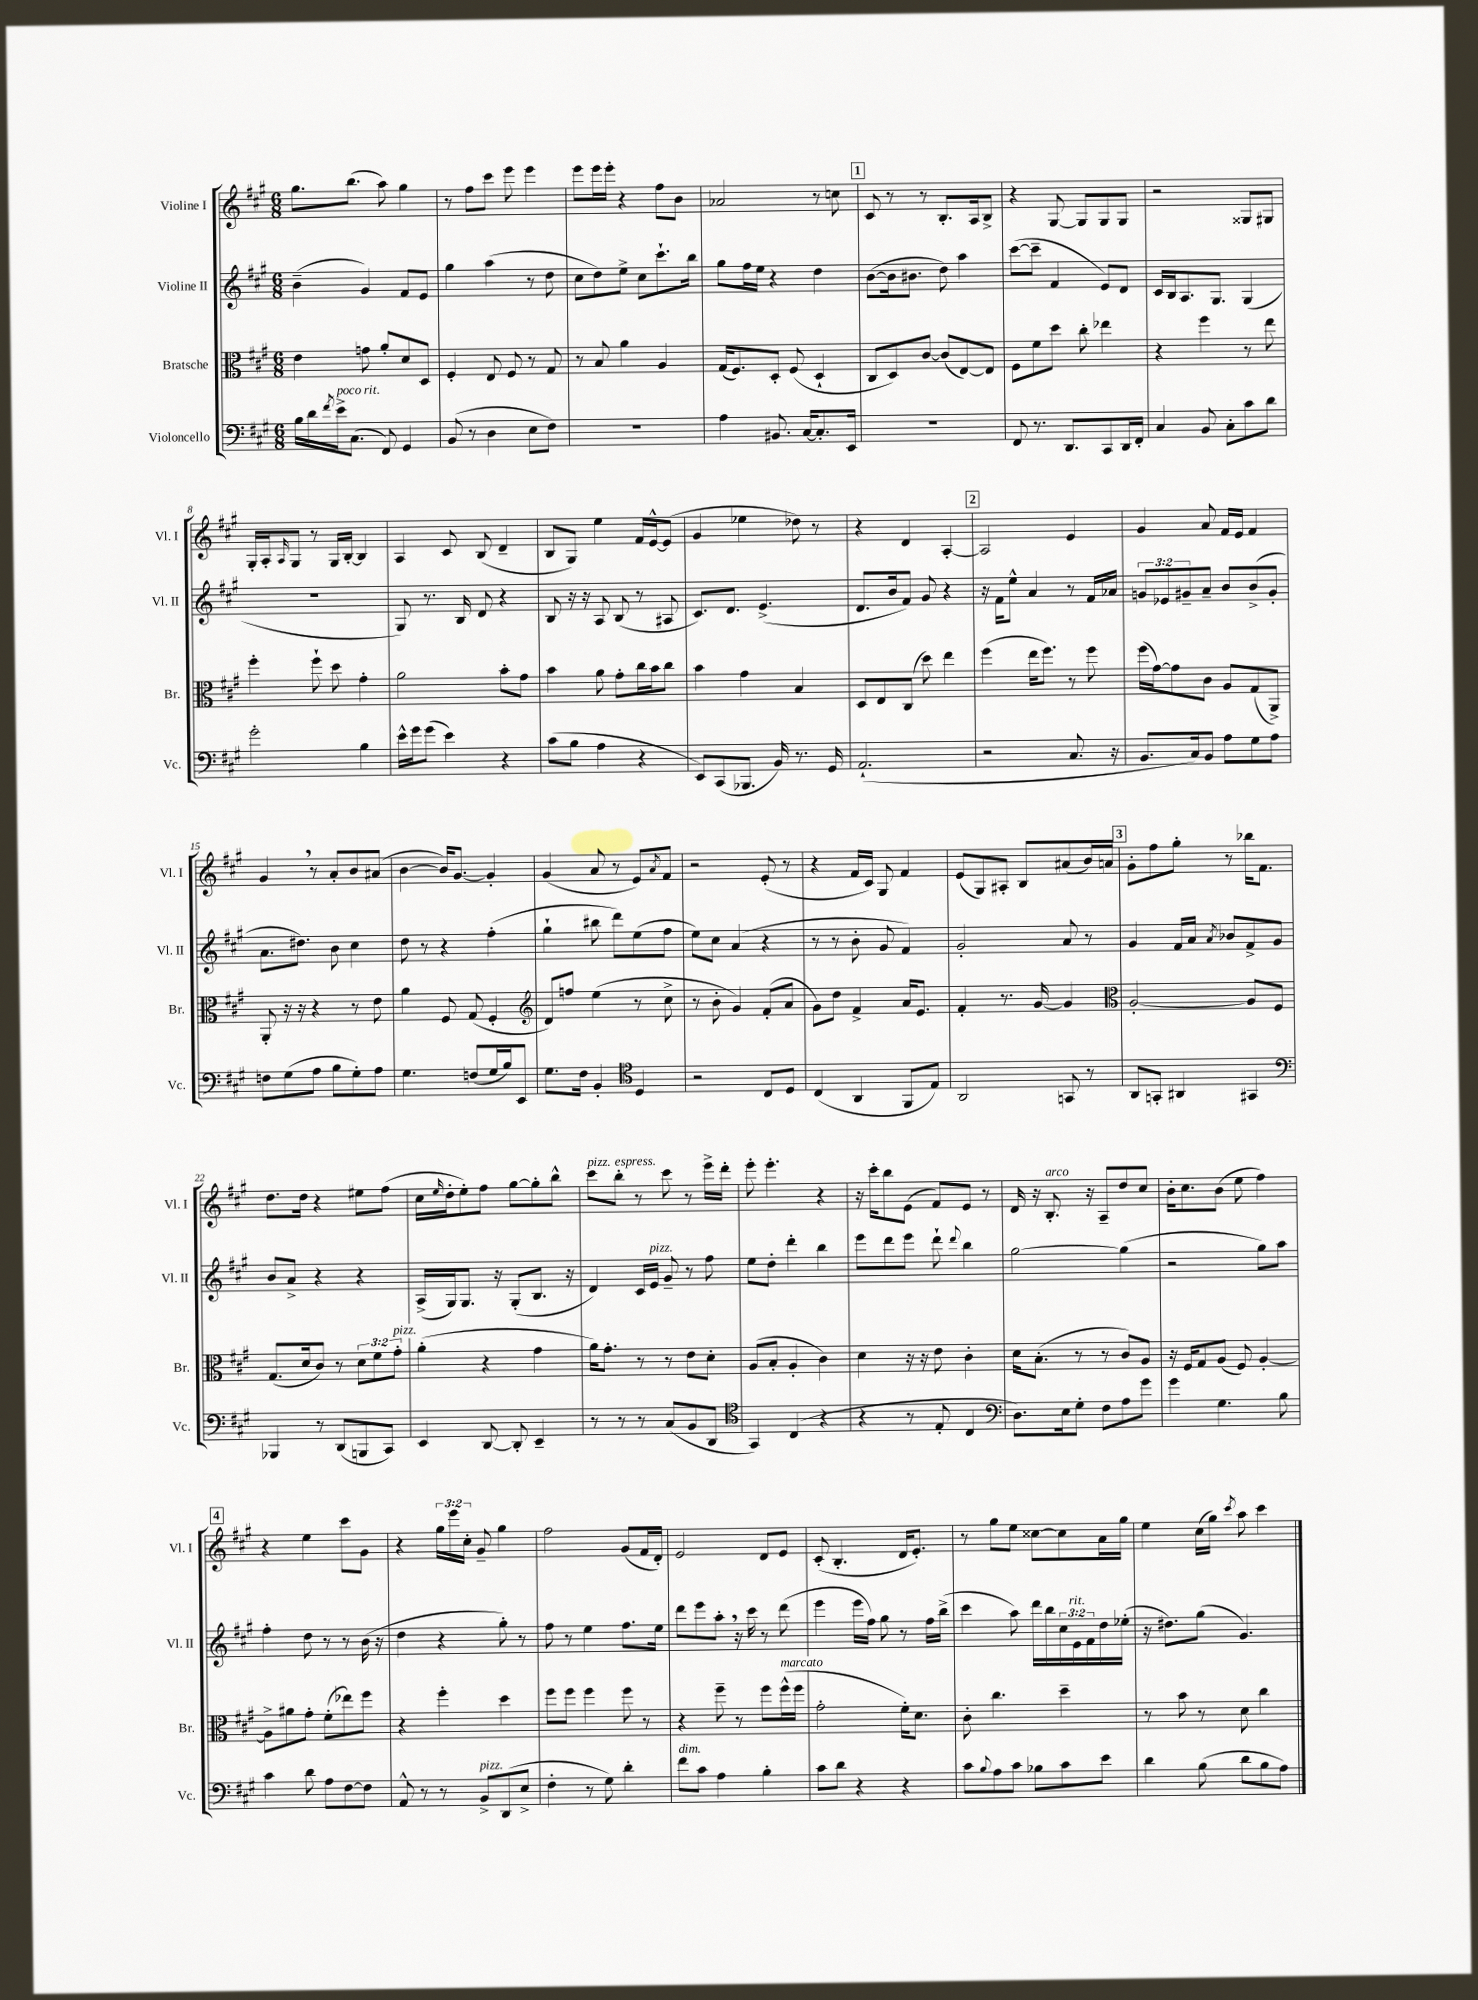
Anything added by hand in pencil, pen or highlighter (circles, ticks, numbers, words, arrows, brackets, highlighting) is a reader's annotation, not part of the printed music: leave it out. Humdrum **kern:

**kern	**kern	**kern	**kern
*staff4	*staff3	*staff2	*staff1
*clefF4	*clefC3	*clefG2	*clefG2
*k[f#c#g#]	*k[f#c#g#]	*k[f#c#g#]	*k[f#c#g#]
*M6/8	*M6/8	*M6/8	*M6/8
16B	4e	(4b~	8.gg#
16d	.	.	.
8qf#	.	.	.
16e^	.	.	.
(8.C#	.	.	(8.bb
.	8g	4g#)	.
8FF#)	8a'	.	8aa)
4GG#	8d	8f#	4gg#
.	8D	8e	.
=	=	=	=
(8BB	4F#'	4gg#	8r
8r	.	.	8ff#
4D	8E	(4aa	8ccc#
.	8F#	.	8eee
8E	8r	8r	4eee
8F#)	8G#	8dd	.
=	=	=	=
2.r	8r	8cc#	8eee
.	8B	8dd)	16eee
.	.	.	16eee'
.	4a	8ee^	4r
.	.	8cc#	.
.	4A	8.ccc#`	8ff#
.	.	.	8b
.	.	16bb	.
=	=	=	=
4A	(16G#	8gg#	2a-
.	8.F#)	.	.
.	.	16ff#	.
.	.	16ee	.
8.BB#	8D'	4r	.
.	(8F#	.	.
[16C#	.	.	.
8.C#']	4D`	4dd	8r
.	.	.	8cc
16EE	.	.	.
=	=	=	=
2.r	8C#	([8b	8c#
.	8D)	16b]	8r
.	.	8.b#	.
.	[8c#	.	8r
.	(8c#]	8dd)	8.B'
.	[8E)	4aa	.
.	.	.	16A
.	8E]	.	8B^
=	=	=	=
8FF#	8F#	([8ccc#	4r
8.r	8f#	8ccc#~]	.
.	8dd	4f#	[8G#
8.DD	.	.	.
.	8cc#'	.	8G#]
8CC#	4ee-	8e)	8G#
16DD	.	8d	8G#
16FF#'	.	.	.
=	=	=	=
4C#	4r	16c#	2r
.	.	16B	.
.	.	8.A	.
8BB	4ff#	.	.
.	.	8.G#	.
8C#'	.	.	.
8c#	8r	(4G#	8G##
8d	8ee	.	8G#
=	=	=	=
2g#'	4ff#'	2.r	16G#'
.	.	.	16A'
.	.	.	16qqA
.	.	.	8G#
.	8ff#`	.	8r
.	8dd	.	16G#
.	.	.	[16B'
4B	4g#'	.	4B]
=	=	=	=
16e^^	2a	8G#)	4A
16g#	.	.	.
(8g#	.	8.r	.
4e)	.	.	8c#
.	.	16B	.
.	.	8d	(8B
4r	8b'	4r	4d~
.	8g#	.	.
=	=	=	=
(8c#	4b	8B	8B
8B	.	16r	8G#)
.	.	16r	.
4A	8a	8A	4ee
.	8g#'	(8B	.
4r	16cc#	8r	16f#
.	16b	.	[16e^^
.	8cc#	8A#	(8e]
=	=	=	=
8EE)	4b	8.c#)	4g#
(8CC#	.	.	.
.	.	8.d	.
8.BBB-	4g#	.	4ee-
.	.	(4.e^	.
16BB)	.	.	.
8.r	4B	.	8dd-)
.	.	.	8r
16GG#	.	.	.
=	=	=	=
(2.AA`	8D	8.d	4r
.	8E	.	.
.	.	16b	.
.	(8C#	8f#)	4d
.	8dd)	8g#	.
.	4ee	4r	[4A'
=	=	=	=
2r	(4ff#	16r	2A]
.	.	16f#	.
.	.	8ee^^	.
.	16ee	4a	.
.	8.ff#)	.	.
8.C#	8r	8r	4e
.	8ff#	16f#	.
16r	.	16a-	.
=	=	=	=
8.BB	(16ff#	12g	4g#
.	[16g#)	.	.
.	.	12e-	.
.	8g#]	.	.
.	.	12g#~	.
16C#)	.	.	.
8BB	8c#	8a~	8a
8A	8A	8b	16f#
.	.	.	16e
8G#	(8G#	(8b^	4f#
8A	8AA^)	8g#'	.
=	=	=	=
8F	8AA'	8.a	4g#
(8G#	16r	.	.
.	16r	8.dd#)	.
8A	4r	.	8r
8B	.	8b	8a'
8G#')	8r	4cc#	8b
8A	8e	.	(8a#
=	=	=	=
4.G#	4a	8dd	[4b
.	.	8r	.
.	8F#	4r	16b])
.	.	.	[8.g#
(8F	(8G#	.	.
16G#	4F#'	(4ff#'	4g#']
16B)	.	.	.
8EE	.	.	.
=	=	=	=
*	*clefG2	*	*
8.G#	8d)	4gg#`	(4g#
.	8ff	.	.
16F#	.	.	.
4BB'	(4ee	8bb#	8a
.	.	8ddd)	8r
*clefC4	*	*	*
4D	8r	(8ee	8e)
.	.	.	8qa
.	8cc#^	8ff#	8f#
=	=	=	=
2r	8r	8ee)	2r
.	8b'	8cc#	.
.	4g#)	(4a	.
8C#	(8f#'	4r	(8e'
8D	8a	.	8r
=	=	=	=
(4C#	8g#)	8r	4r
.	8dd	8r	.
4AA	4f#^	8b'	16f#
.	.	.	16c#)
.	.	8g#	8G#
8FF#	16a	4f#)	4f#
.	8.e	.	.
8E)	.	.	.
=	=	=	=
2AA	4f#'	2g#'	(8e
.	.	.	8G#)
.	8.r	.	8A#'
.	.	.	8B
.	[16g#	.	.
8GG	4g#]	8a	(8a#
8r	.	8r	16b)
.	.	.	16a
=	=	=	=
*	*clefC3	*	*
8AA	[2A'	4g#	8g#'
8GG'	.	.	8ff#
4AA#	.	16f#	8gg#'
.	.	16a	.
.	.	8qa	.
.	.	8b-	8r
4GG#	8A]	8f#^	16bb-
.	.	.	8.f#
.	8F#	8g#	.
=	=	=	=
*clefF4	*	*	*
4BBB-	(8.G#	8b	8.dd
.	.	8a^	.
.	16d	.	16dd
8r	8c#)	4r	4r
(8DD	8r	.	.
8BBB	12d	4r	8ee#
.	12f#	.	.
8CC#)	.	.	(8ff#
.	12g#'	.	.
=	=	=	=
4EE	(4a'	(16A^	16cc#
.	.	.	16qqee
.	.	16G#)	16dd'
.	.	8.G#	8ee')
[8DD	4r	.	8ff#
.	.	16r	.
8DD']	.	(8G#'	[8gg#
4EE~	4g#	8.B	8gg#']
.	.	.	8bb^^
.	.	16r	.
=	=	=	=
8r	16a)	4d)	8ccc#
.	8.g#'	.	.
8r	.	.	8bb'
8r	8r	16c#	8r
.	.	16e	.
(8C#	8r	8g#~	8ccc#
8BB	8e	8r	8r
8DD	8d'	8ff#	16eee^
.	.	.	16ddd'
=	=	=	=
*clefC4	*	*	*
4GG#)	(8A	8ee	8eee'
.	8B'	8dd'	4.eee'
(4C#	4A'	4ddd'	.
4r	4c#)	4bb	4r
=	=	=	=
4r	4d	8eee	16r
.	.	.	16ccc#'
.	.	8ddd	8bb
8r	16r	8eee	(8e
.	16r	.	.
8E'	8e	8ddd`	8f#)
.	.	8qqddd	.
4C#	4c#'	4bb	8e
.	.	.	8r
=	=	=	=
*clefF4	*	*	*
8.D)	16d	[2gg#	16d
.	(8.B'	.	16r
.	.	.	8.B'
16E	.	.	.
8G#'	8r	.	.
.	.	.	16r
8F#	8r	.	8A~
8A	8c#)	(4gg#]	8dd
8g#	8A	.	8cc#
=	=	=	=
4g#	16r	2r	16b'
.	16F#	.	8.cc#
.	8G#	.	.
4.G#	(8A	.	(8b
.	8F#)	.	8ee
.	[4A'	8gg#)	4ff#)
8B	.	8aa	.
=	=	=	=
4c#	8A^]	4ff#'	4r
.	8a#	.	.
8d	8g#'	8dd	4ee
8A	(8f#'	8r	.
[8F#	8ee-)	8r	8ccc#
8F#]	8ff#	(16b	8g#
.	.	16r	.
=	=	=	=
8AA^^	4r	4dd	4r
8r	.	.	.
8r	4ff#'	4r	24gg#
.	.	.	24eee
.	.	.	24cc#'
8BB^	.	.	8g#~
(8DD	4dd	8gg#')	4gg#
8E^	.	8r	.
=	=	=	=
4F#'	8ff#	8ff#	2ff#
.	8ff#	8r	.
8r	4ff#	4ee	.
8G#)	.	.	.
4d'	8ff#	8.ff#	(8g#
.	8r	.	16f#
.	.	16ee	16d')
=	=	=	=
8f#	4r	8ddd	2e
8c#	.	8eee	.
4A	8ff#~	8aa'	.
.	8r	16r	.
.	.	16ccc#	.
4B'	8ff#	8r	8d
.	(16ff#^^	(8ddd	8e
.	16ff#	.	.
=	=	=	=
8c#	2g#'	4eee	(8c#'
8d	.	.	4.B'
4r	.	16eee	.
.	.	16ff#)	.
.	.	8gg#	.
4r	16f#')	8r	16d
.	8.d	.	8.e')
.	.	16ff#	.
.	.	(16bb^	.
=	=	=	=
8c#	8c#'	4ccc#	8r
8qqB	.	.	.
8A	4.cc#	.	8gg#
8c#	.	8aa)	8ee
8B-	.	16ddd	[8cc##
.	.	16bb	.
8c#	4dd~	24cc#	8cc##]
.	.	24e	.
.	.	24f#	.
8e	.	16dd	16a
.	.	(16ee-'	16gg#
=	=	=	=
4d	8r	16r	4ee
.	.	8.dd#)	.
.	8b	.	.
(8B	8r	(8gg#	(16cc#
.	.	.	16gg#)
.	.	.	8qccc#
8d	8d	4.g#)	8aa
8B	4cc#	.	4ccc#
8A)	.	.	.
==	==	==	==
*-	*-	*-	*-
